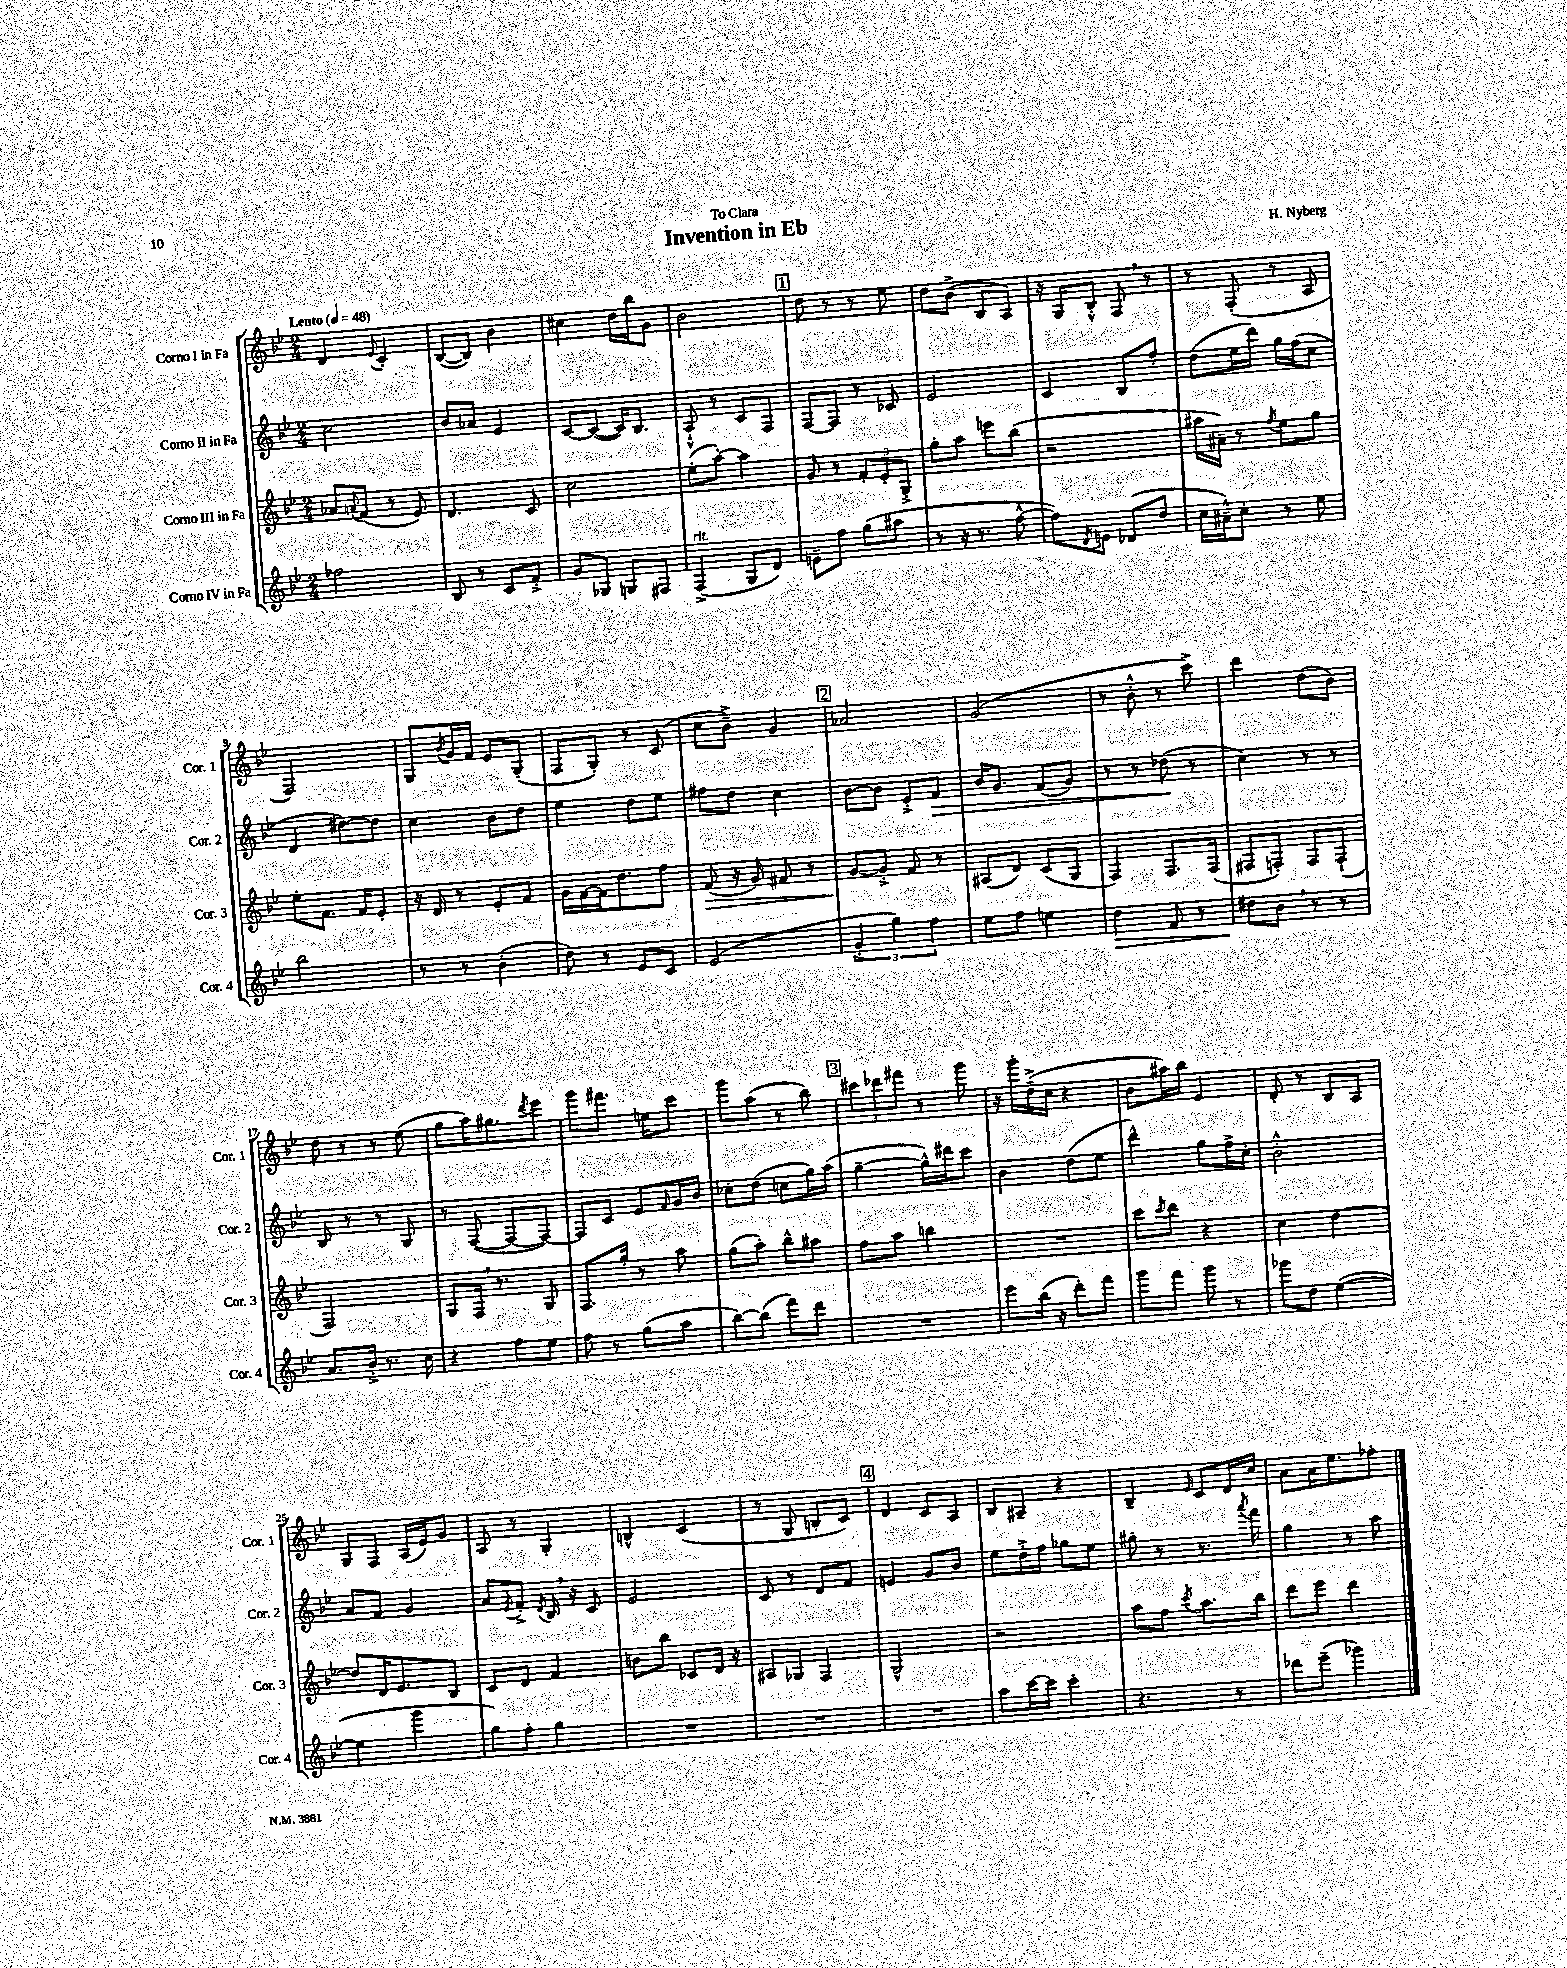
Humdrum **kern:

**kern	**dynam	**kern	**dynam	**kern	**dynam	**kern
*part4	*part4	*part3	*part3	*part2	*part2	*part1
*staff4	*staff4	*staff3	*staff3	*staff2	*staff2	*staff1
*I"Corno IV in Fa	*	*I"Corno III in Fa	*	*I"Corno II in Fa	*	*I"Corno I in Fa
*I'Cor. 4	*	*I'Cor. 3	*	*I'Cor. 2	*	*I'Cor. 1
*clefG2	*	*clefG2	*	*clefG2	*	*clefG2
*k[b-e-]	*	*k[b-e-]	*	*k[b-e-]	*	*k[b-e-]
*M2/4	*	*M2/4	*	*M2/4	*	*M2/4
*MM48	*	*MM48	*	*MM48	*	*MM48
=1	=1	=1	=1	=1	=1	=1
!	!	!	!	!	!	!LO:TX:a:B:t=Lento
2ff-X\	.	8a-X/L	.	2cc\	.	4d/
.	.	8qqan/	.	.	.	.
.	.	(8f/J	.	.	.	.
.	.	.	.	.	.	8qqe-/
.	.	8r	.	.	.	4c'/
.	.	8e-/)	.	.	.	.
=2	=2	=2	=2	=2	=2	=2
8B-/	.	4.d/	.	8b-/L	.	([8B-/L
8r	.	.	.	8a-X/J	.	8B-/J])
8c/L	.	.	.	4e-/	.	4b-\
8f'^/J	.	8c/	.	.	.	.
=3	=3	=3	=3	=3	=3	=3
8g/L	.	2cc\	.	[8c/L	.	4cc#X\
8G-X/J	.	.	.	(8c/J_	.	.
8Gn/L	.	.	.	16c/KL])	.	16dd\LL
.	.	.	.	8.B-/J	.	16bb-\J
8F#X/J	.	.	.	.	.	8g\J
=4	=4	=4	=4	=4	=4	=4
!LO:TX:a:i:t=rit.	!	!	!	!	!	!
(4F^/	.	(8ee-'\L	.	8A`^^/	.	2b-\
.	.	[8aa'\J)	.	8r	.	.
8G/L	.	4aa\]	.	8c/L	.	.
8d/J)	.	.	.	8F/J	.	.
!!LO:REH:place=s1:t=1
=5	=5	=5	=5	=5	=5	=5
8en~\L	.	8g/	.	[8F/L	.	8dd\
8ff\J	.	8r	.	8F/J]	.	8r
(8gg\L	.	12f'/L	.	8r	.	8r
.	.	12e-'/	.	.	.	.
8aa#X\J	.	.	.	8c-X/	.	8ee-\
.	.	12G'^/J	.	.	.	.
=6	=6	=6	=6	=6	=6	=6
8r	.	8gg'\L	.	2e-/	.	8dd\L
16r	.	8aa\J	.	.	.	(8b-^\J
8.r	.	.	.	.	.	.
.	.	8eeen\L	.	.	.	8B-/L
[8ff^^\	.	(8bb-\J	.	.	.	8A/J)
=7	=7	=7	=7	=7	=7	=7
8ff\L])	.	2r	.	4c/	.	16r
.	.	.	.	.	.	16G/KL
8qd/	.	.	.	.	.	.
8en\J	.	.	.	.	.	8B-'^^/J
(8d-X/L	.	.	.	8B-/L	.	8F,/
8dd/J	.	.	.	8ff'/J	.	8r
=8	=8	=8	=8	=8	=8	=8
16cc\LL	.	16aa#X\LL	.	(8dd\L	.	8r
16a#X~^^\J)	.	16a#X~\JJ)	.	.	.	.
8cc'\J	.	8r	.	16ee-\L	.	(8F'/
.	.	.	.	16ddd\JJ)	.	.
.	.	8qff/	.	.	.	.
8r	.	8ee-\L	.	16gg\LL	.	8r
.	.	.	.	(16ff\J	.	.
8ee-\	.	8gg\J	.	8cc\J	.	8A/
!!LO:LB:g=z
=9	=9	=9	=9	=9	=9	=9
2bb-\	.	8ee-'\L	.	4d/	.	2F/)
.	.	8.f\J	.	.	.	.
.	.	.	.	[8dd#X\L)	.	.
.	.	16f/KL	.	.	.	.
.	.	8e-'/J	.	8dd#\J]	.	.
=10	=10	=10	=10	=10	=10	=10
8r	.	16r	.	4cc\	.	8G/L
.	.	16d/	.	.	.	.
.	.	.	.	.	.	8qb-/
8r	.	8r	.	.	.	16g/L
.	.	.	.	.	.	16f/JJ
(4b-'\	.	8e-'/L	.	8b-\L	.	8e-/L
.	.	8f/J	.	8dd\J	.	(8G'/J
=11	=11	=11	=11	=11	=11	=11
8dd\)	.	16g\LL	.	4ee-\	.	8F/L
.	.	[16f\	.	.	.	.
8r	.	16f\J]	.	.	.	8G'/J)
.	.	8.dd\	.	.	.	.
8e-/L	.	.	.	8dd\L	.	8r
8c/J	.	8ff\J	.	8ee-\J	.	(8c/
=12	=12	=12	=12	=12	=12	=12
!	!	!	!LO:HP:b	!	!	!
(2e-/	.	(8f/	>	8ff#X\L	.	8cc\L
.	.	16r	.	8dd\J	.	8b-~^\J)
.	.	16g/)	.	.	.	.
.	.	8f#X/	.	4cc\	.	4g/
.	.	8r	.	.	.	.
!!LO:REH:place=s1:t=2
=13	=13	=13	=13	=13	=13	=13
6g'^/	.	[8g/L	.	[8b-\L	.	2a-X/
.	.	8g'^/J]	]	8b-\J]	.	.
6gg\)	.	.	.	.	.	.
.	.	8f/	.	8e-'^/L	.	.
6ff\	.	.	.	.	.	.
!	!	!	!	!	!LO:HP:b	!
.	.	8r	.	8f/J	>	.
=14	=14	=14	=14	=14	=14	=14
8ee-\L	.	(8A#X/L	.	16b-/KL	.	(2g/
.	.	.	.	8.g/J	.	.
8ff\J	.	8d/J)	.	.	.	.
4een\	.	(8c/L	.	(8f/L	.	.
.	.	8G/J	.	8g/J)	.	.
=15	=15	=15	=15	=15	=15	=15
!	!LO:HP:b	!	!	!	!	!
4dd\	>	4F/)	.	8r	.	8r
.	.	.	.	8r	.	8b-'^^\
8f/	.	8.F/L	.	(8dd-X\	.	8r
8r	.	.	.	8r	]	8ccc^\)
.	.	(16F/Jk	.	.	.	.
=16	=16	=16	=16	=16	=16	=16
8dd#X\L	.	8F#X/L	.	4cc\)	.	4ddd\
8b-,\J	]	8Fn'/J)	.	.	.	.
8r	.	8F/L	.	8r	.	(8dd\L
8r	.	(8F`/J	.	8r	.	8b-\J)
!!LO:LB:g=z
=17	=17	=17	=17	=17	=17	=17
8.a/L	.	2F/)	.	8B-/	.	8dd\
.	.	.	.	8r	.	8r
16b-'^/Jk	.	.	.	.	.	.
8.r	.	.	.	8r	.	8r
.	.	.	.	8G/	.	(8ee-\
16cc\	.	.	.	.	.	.
=18	=18	=18	=18	=18	=18	=18
4r	.	8G/L	.	8r	.	8gg\L
.	.	16F,/Jk	.	([8F/	.	16aa\K)
.	.	8.r	.	.	.	8.gg#X\
8ff\L	.	.	.	8F/L_	.	.
.	.	.	.	.	.	8qddd/
8ee-\J	.	8G/	.	8F/J_)	.	8eee-\J
=19	=19	=19	=19	=19	=19	=19
8ff\	.	8.F/L	.	8F/L]	.	8ggg\L
8r	.	.	.	8c/J	.	8.fff#X\J
.	.	16gg'/Jk	.	.	.	.
(8gg\L	.	8r	.	8e-/L	.	.
.	.	.	.	.	.	16een\KL
.	.	.	.	16qqf/	.	.
8aa\J	.	8aa\	.	16g/L	.	8ccc\J
.	.	.	.	16b-/JJ	.	.
=20	=20	=20	=20	=20	=20	=20
[8bb-\L)	.	(8gg\L	.	8cc-X'\L	.	8ggg\L
(8bb-\J]	.	8aa'\J)	.	(8dd\J	.	(8aa\J
8fff\L)	.	8bb-^^\L	.	8ccn\L	.	8r
8ddd\J	.	8aa#X\J	.	16gg\L)	.	8bb-\)
.	.	.	.	(16aa\JJ	.	.
!!LO:REH:place=s1:t=3
=21	=21	=21	=21	=21	=21	=21
2r	.	8ff\L	.	[4gg~\	.	12ccc#X\L
.	.	.	.	.	.	12ddd-X\
.	.	8aa\J	.	.	.	.
.	.	.	.	.	.	12fff#X\J
.	.	4bbn\	.	16gg^^\LL])	.	8r
.	.	.	.	16ddd#X\J	.	.
.	.	.	.	8ccc\J	.	8ggg\
=22	=22	=22	=22	=22	=22	=22
8eee-\L	.	2r	.	4b-\	.	16r
.	.	.	.	.	.	16ggg'\LL
(16bb-\Jk	.	.	.	.	.	(16dd~^\
16r	.	.	.	.	.	16cc\JJ
8ddd'\L)	.	.	.	(8dd\L	.	4r
8fff\J	.	.	.	8ee-\J	.	.
=23	=23	=23	=23	=23	=23	=23
8ggg\L	.	8ccc\L	.	4ddd^^\)	.	8b-\L
.	.	8qccc/	.	.	.	.
8fff\J	.	8ddd\J	.	.	.	16aa#X\L)
.	.	.	.	.	.	16bb-\JJ
8ggg\	.	4r	.	8gg\L	.	4e-/
8r	.	.	.	16ff^\L	.	.
.	.	.	.	16cc'\JJ	.	.
=24	=24	=24	=24	=24	=24	=24
8ggg-X\L	.	4cc\	.	2b-'^^\	.	8d'/
8dd\J	.	.	.	.	.	8r
([4ee-\	.	[4dd\	.	.	.	8B-/L
.	.	.	.	.	.	8A/J
!!LO:LB:g=z
=25	=25	=25	=25	=25	=25	=25
4ee-\]	.	8dd/L]	.	8a/L	.	8G/L
.	.	16d/K	.	8f/J	.	8F/J
.	.	8.e-/	.	.	.	.
4ggg\	.	.	.	4g/	.	(16A/LL
.	.	.	.	.	.	16e-/J)
.	.	8B-/J	.	.	.	8g/J
=26	=26	=26	=26	=26	=26	=26
8gg\L)	.	8c/L	.	8a/L	.	8A/
.	.	.	.	8qe-/	.	.
8ff'\J	.	8d/J	.	8f'^/J	.	8r
.	.	.	.	8qd/	.	.
4gg\	.	4f/	.	16B-,/	.	4G'/
.	.	.	.	16r	.	.
.	.	.	.	8c/	.	.
=27	=27	=27	=27	=27	=27	=27
2r	.	8bn\L	.	2e-/	.	4Bn^^/
.	.	8bb-\J	.	.	.	.
.	.	8c-X/L	.	.	.	(4c/
.	.	16d/Jk	.	.	.	.
.	.	16r	.	.	.	.
=28	=28	=28	=28	=28	=28	=28
2r	.	8A#X/L	.	8c/	.	8r
.	.	8G-X/J	.	8r	.	8G/
.	.	4F/	.	8d/L	.	8Bn'/L
.	.	.	.	8f/J	.	8c/J)
!!LO:REH:place=s1:t=4
=29	=29	=29	=29	=29	=29	=29
2r	.	2G^^/	.	4en/	.	4d/
.	.	.	.	8g/L	.	8c/L
.	.	.	.	8b-/J	.	8A/J
=30	=30	=30	=30	=30	=30	=30
8aa\L	.	2r	.	8ee-\L	.	8B-/L
[16ccc\L	.	.	.	16dd'^\L	.	8A#X~/J
16ccc\JJ]	.	.	.	16ff\JJ	.	.
4ccc'\	.	.	.	8gg-X\L	.	4r
.	.	.	.	8ee-\J	.	.
=31	=31	=31	=31	=31	=31	=31
4.r	.	8aa\L	.	8gg#X'\	.	4B-~/
.	.	8ff\J	.	8r	.	.
.	.	8qccc/	.	.	.	16qqe-/
.	.	8.aa\L	.	8.r	.	8c/L
8r	.	.	.	.	.	16d/L
.	.	.	.	8qaaa/	.	.
.	.	16bb-\Jk	.	16fff\	.	16cc/JJ
=32	=32	=32	=32	=32	=32	=32
8ddd-X\L	.	8ddd\L	.	4gg\	.	8a\L
(8eee-~\J	.	8eee-\J	.	.	.	16a\K
.	.	.	.	.	.	8.ee-\
4ggg-X\)	.	4ddd\	.	8r	.	.
.	.	.	.	8aa\	.	8ff-X'\J
==	==	==	==	==	==	==
*-	*-	*-	*-	*-	*-	*-
